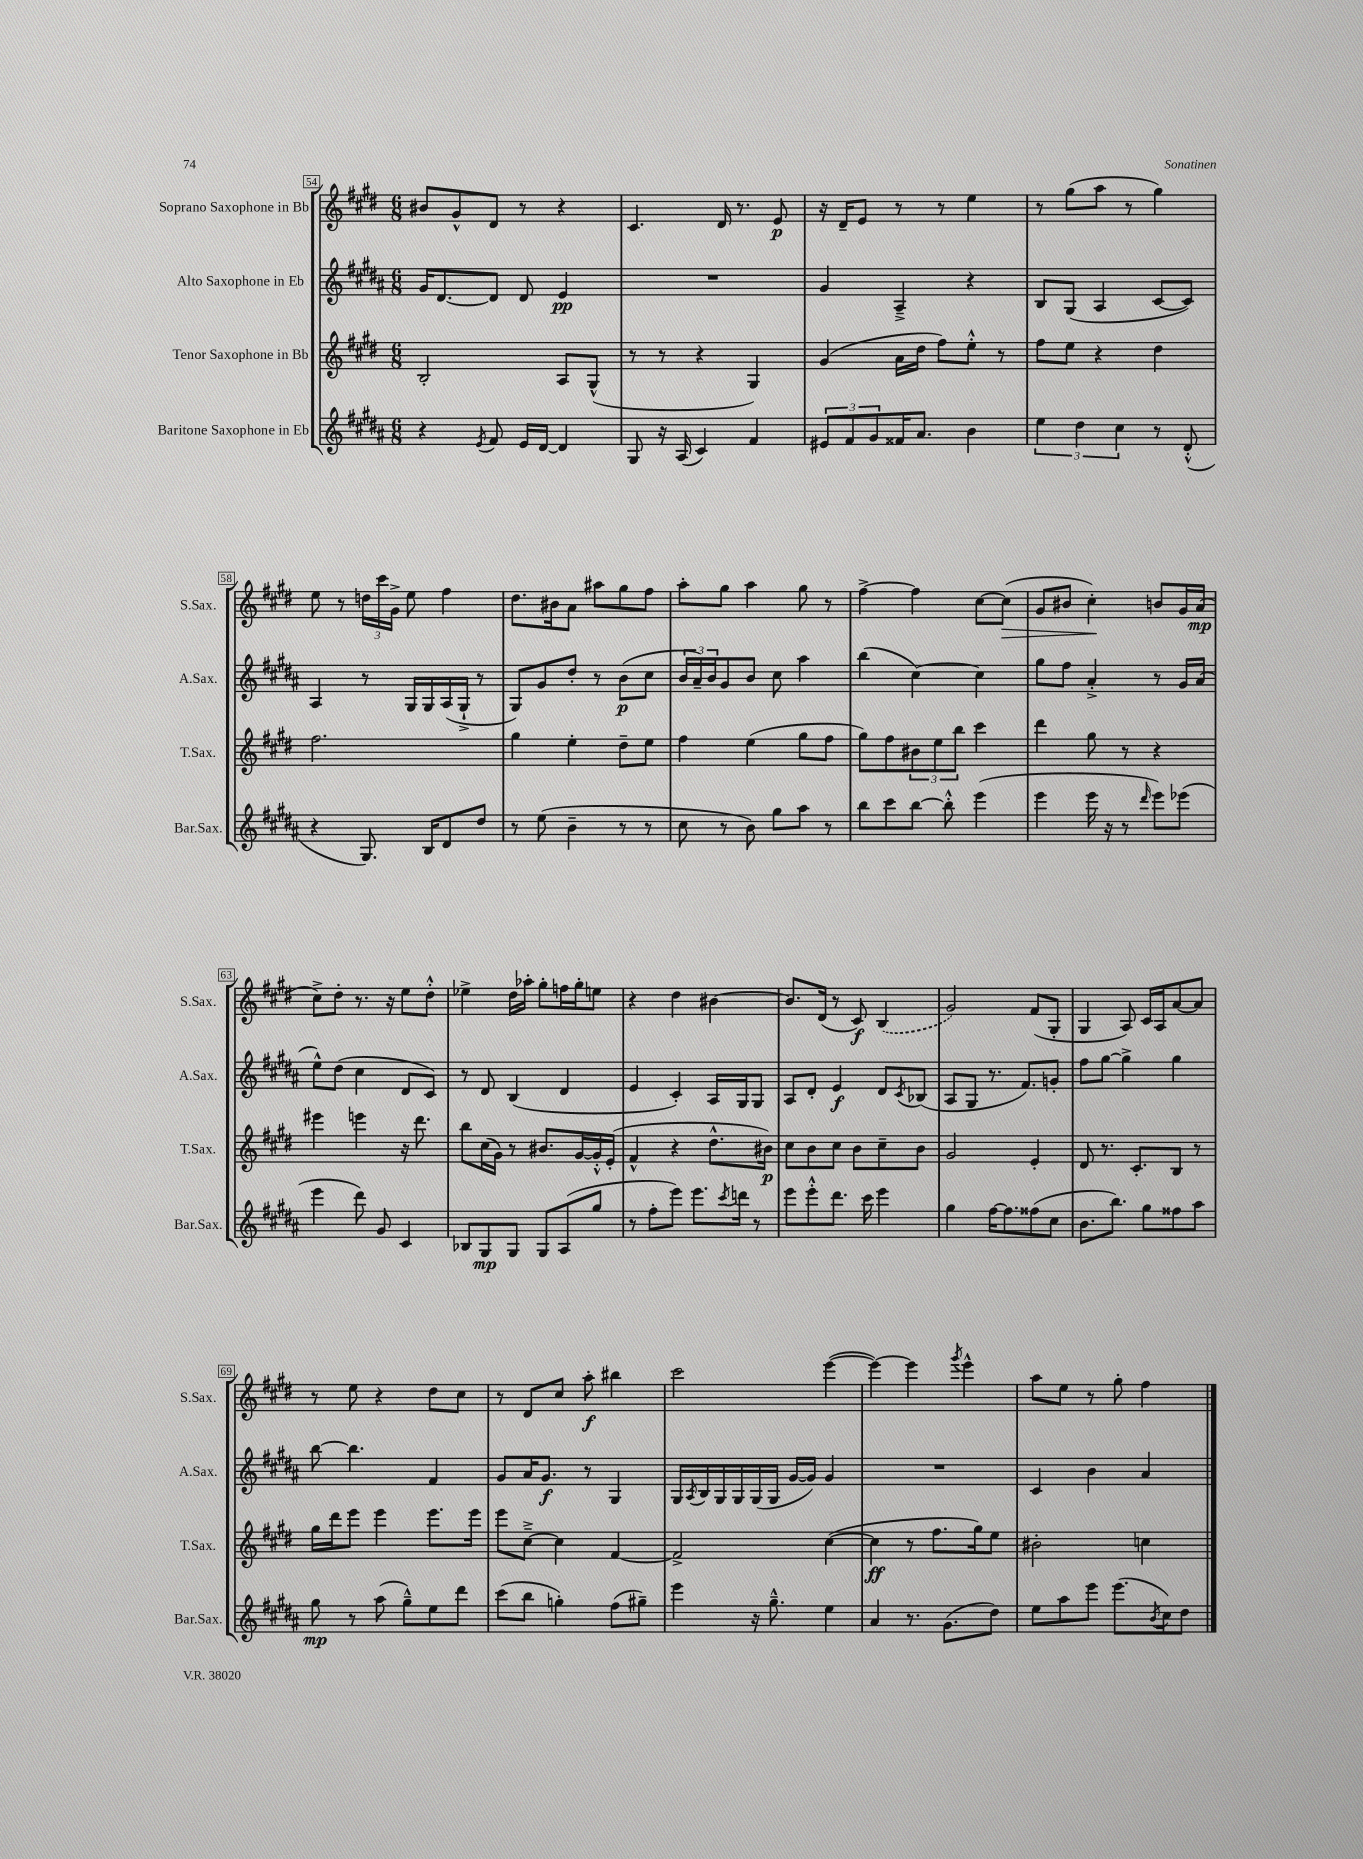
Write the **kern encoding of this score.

**kern	**dynam	**kern	**dynam	**kern	**dynam	**kern	**dynam
*part4	*part4	*part3	*part3	*part2	*part2	*part1	*part1
*staff4	*staff4	*staff3	*staff3	*staff2	*staff2	*staff1	*staff1
*I"Baritone Saxophone in Eb	*	*I"Tenor Saxophone in Bb	*	*I"Alto Saxophone in Eb	*	*I"Soprano Saxophone in Bb	*
*I'Bar.Sax.	*	*I'T.Sax.	*	*I'A.Sax.	*	*I'S.Sax.	*
*clefG2	*	*clefG2	*	*clefG2	*	*clefG2	*
*k[f#c#g#d#a#]	*	*k[f#c#g#d#]	*	*k[f#c#g#d#a#]	*	*k[f#c#g#d#]	*
*M6/8	*	*M6/8	*	*M6/8	*	*M6/8	*
=54	=54	=54	=54	=54	=54	=54	=54
4r	.	2B'/	.	16g#/KL	.	8b#X/L	.
.	.	.	.	[8.d#/	.	.	.
.	.	.	.	.	.	8g#^^/	.
8qe/	.	.	.	.	.	.	.
8f#/	.	.	.	8d#/J]	.	8d#/J	.
16e/LL	.	.	.	8d#/	.	8r	.
[16d#/JJ	.	.	.	.	.	.	.
4d#/]	.	8A/L	.	4e/	pp	4r	.
.	.	(8G#^^/J	.	.	.	.	.
=55	=55	=55	=55	=55	=55	=55	=55
8G#/	.	8r	.	2.r	.	4.c#/	.
16r	.	8r	.	.	.	.	.
(16A#/	.	.	.	.	.	.	.
4c#/)	.	4r	.	.	.	.	.
.	.	.	.	.	.	16d#/	.
.	.	.	.	.	.	8.r	.
4f#/	.	4G#/)	.	.	.	.	.
.	.	.	.	.	.	8e/	p
=56	=56	=56	=56	=56	=56	=56	=56
12e#X/L	.	(4g#/	.	4g#/	.	16r	.
.	.	.	.	.	.	16d#~/KL	.
12f#/	.	.	.	.	.	.	.
.	.	.	.	.	.	8e/J	.
12g#/	.	.	.	.	.	.	.
16f##X/K	.	16a\LL	.	4A#~^/	.	8r	.
8.a#/J	.	16dd#\JJ	.	.	.	.	.
.	.	8ff#\L)	.	.	.	8r	.
4b\	.	8ee'^^\J	.	4r	.	4ee\	.
.	.	8r	.	.	.	.	.
=57	=57	=57	=57	=57	=57	=57	=57
6ee\	.	8ff#\L	.	8B/L	.	8r	.
.	.	8ee\J	.	(8G#/J	.	(8gg#\L	.
6dd#\	.	.	.	.	.	.	.
.	.	4r	.	4A#/	.	8aa\J	.
6cc#\	.	.	.	.	.	.	.
.	.	.	.	.	.	8r	.
8r	.	4dd#\	.	[8c#/L	.	4gg#\)	.
(8d#'^^/	.	.	.	8c#/J])	.	.	.
!!LO:LB:g=z
=58	=58	=58	=58	=58	=58	=58	=58
4r	.	2.ff#\	.	4A#/	.	8ee\	.
.	.	.	.	.	.	8r	.
8.G#/)	.	.	.	8r	.	24ddn\LL	.
.	.	.	.	.	.	24ccc#\	.
.	.	.	.	.	.	24g#^\JJ	.
.	.	.	.	16G#/LL	.	8ee\	.
16B/KL	.	.	.	16G#/	.	.	.
8d#/	.	.	.	(16A#/	.	4ff#\	.
.	.	.	.	16G#`^/JJ	.	.	.
8dd#/J	.	.	.	8r	.	.	.
=59	=59	=59	=59	=59	=59	=59	=59
8r	.	4gg#\	.	8G#/L)	.	8.dd#\L	.
(8ee\	.	.	.	8g#/	.	.	.
.	.	.	.	.	.	16b#X\k	.
4b~\	.	4ee'\	.	8dd#'/J	.	8a\J	.
.	.	.	.	8r	.	8aa#X\L	.
8r	.	8dd#~\L	.	(8b\L	p	8gg#\	.
8r	.	8ee\J	.	8cc#\J	.	8ff#\J	.
=60	=60	=60	=60	=60	=60	=60	=60
8cc#\	.	4ff#\	.	24b/LL	.	8aa'\L	.
.	.	.	.	24a#~/)	.	.	.
.	.	.	.	24b/J	.	.	.
8r	.	.	.	8g#/	.	8gg#\J	.
8b\)	.	(4ee\	.	8b/J	.	4aa\	.
8gg#\L	.	.	.	8cc#\	.	.	.
8aa#\J	.	8gg#\L	.	4aa#\	.	8gg#\	.
8r	.	8ff#\J	.	.	.	8r	.
=61	=61	=61	=61	=61	=61	=61	=61
8bb\L	.	8gg#\L)	.	(4bb\	.	[4ff#^\	.
8ccc#\	.	8ff#\	.	.	.	.	.
[8bb\J	.	12b#X\	.	[4cc#\)	.	4ff#\]	.
.	.	12ee\	.	.	.	.	.
8bb'^^\]	.	.	.	.	.	.	.
.	.	12bb\J	.	.	.	.	.
(4eee\	.	4ccc#\	.	4cc#\]	.	[8cc#\L	.
!	!	!	!	!	!	!	!LO:HP:b
.	.	.	.	.	.	(8cc#\J]	>
=62	=62	=62	=62	=62	=62	=62	=62
4eee\	.	4ddd#\	.	8gg#\L	.	8g#/L	.
.	.	.	.	8ff#\J	.	8b#X/J	.
16eee\	.	8gg#\	.	4a#'^/	.	4cc#'\)	.
16r	.	.	.	.	.	.	.
8r	.	8r	.	.	.	.	.
16qqddd#/	.	.	.	.	.	.	.
8eee\L)	.	4r	.	8r	.	8bn/L	]
(8eee-X\J	.	.	.	16g#/LL	.	16g#/L	.
.	.	.	.	(16a#/JJ	.	(16a/JJ	mp
!!LO:LB:g=z
=63	=63	=63	=63	=63	=63	=63	=63
4eee\	.	4eee#X\	.	8ee^^\L)	.	8cc#^\L)	.
.	.	.	.	(8dd#\J	.	8dd#'\J	.
8ddd#\)	.	4eeen\	.	4cc#\	.	8.r	.
8g#/	.	.	.	.	.	.	.
.	.	.	.	.	.	16r	.
4c#/	.	16r	.	8d#/L	.	8ee\L	.
.	.	8.ddd#\	.	.	.	.	.
.	.	.	.	8c#/J)	.	8dd#'^^\J	.
=64	=64	=64	=64	=64	=64	=64	=64
8B-X/L	.	8bb\L	.	8r	.	4ee-X^\	.
8G#/	mp	(16cc#\L	.	8d#/	.	.	.
.	.	16g#\JJ)	.	.	.	.	.
8G#/J	.	8r	.	(4B/	.	16dd#\LL	.
.	.	.	.	.	.	16aa-X'\JJ	.
8G#/L	.	8.b#X/L	.	.	.	8gg#'\L	.
(8A#/	.	.	.	4d#/	.	16ffn\L	.
.	.	[16g#/L	.	.	.	16gg#'\J	.
8gg#/J	.	16g#'^^/]	.	.	.	8een\J	.
.	.	(16e'/JJ	.	.	.	.	.
=65	=65	=65	=65	=65	=65	=65	=65
8r	.	4f#^^/	.	4e/	.	4r	.
8ff#'\L	.	.	.	.	.	.	.
8eee\J)	.	4r	.	4c#'/)	.	4dd#\	.
8.eee\L	.	.	.	.	.	.	.
.	.	8.dd#^^\L	.	16A#/LL	.	[4b#X\	.
8qccc#/	.	.	.	.	.	.	.
16dddn\Jk	.	.	.	16G#/J	.	.	.
8r	.	.	.	8G#/J	.	.	.
.	.	16b#X\Jk)	p	.	.	.	.
=66	=66	=66	=66	=66	=66	=66	=66
8eee\L	.	8cc#\L	.	8A#/L	.	8.b#/L]	.
8eee'^^\	.	8b\	.	8d#'/J	.	.	.
.	.	.	.	.	.	(16d#/Jk	.
8.ddd#\J	.	8cc#\J	.	4e/	f	8r	.
.	.	8b\L	.	.	.	8c#/)	f
16ccc#\	.	.	.	.	.	.	.
4eee\	.	8cc#~\	.	8d#/L	.	(4B/	.
.	.	.	.	8qc#/	.	.	.
.	.	8b\J	.	(8B-X/J	.	.	.
=67	=67	=67	=67	=67	=67	=67	=67
4gg#\	.	2g#/	.	8A#/L	.	2g#/)	.
.	.	.	.	8G#/J	.	.	.
[16ff#\KL	.	.	.	8.r	.	.	.
8.ff#\]	.	.	.	.	.	.	.
.	.	.	.	8.f#/L)	.	.	.
(8ff##X\	.	4e'/	.	.	.	(8f#/L	.
8cc#\J	.	.	.	8gn'/J	.	8G#'/J	.
=68	=68	=68	=68	=68	=68	=68	=68
8.b\L	.	8d#/	.	8ff#\L	.	4G#/	.
.	.	8.r	.	[8gg#\J	.	.	.
8.bb\J)	.	.	.	.	.	.	.
.	.	.	.	4gg#^\]	.	8A/)	.
.	.	8.c#'/L	.	.	.	.	.
8gg#\L	.	.	.	.	.	16c#/LL	.
.	.	.	.	.	.	16A/J	.
8ff##X\	.	8B/J	.	4gg#\	.	[8a/	.
8aa#\J	.	8r	.	.	.	8a/J]	.
!!LO:LB:g=z
=69	=69	=69	=69	=69	=69	=69	=69
8gg#\	mp	16gg#\LL	.	[8bb\	.	8r	.
.	.	16ddd#\J	.	.	.	.	.
8r	.	8eee\J	.	4.bb\]	.	8ee\	.
(8aa#\	.	4eee\	.	.	.	4r	.
8gg#~^^\L)	.	.	.	.	.	.	.
8ee\	.	8.eee\L	.	4f#/	.	8dd#\L	.
8ddd#\J	.	.	.	.	.	8cc#\J	.
.	.	16eee\Jk	.	.	.	.	.
=70	=70	=70	=70	=70	=70	=70	=70
(8ccc#\L	.	8eee\L	.	8g#/L	.	8r	.
8bb\J	.	[8cc#~^\J	.	16a#/K	.	8d#/L	.
.	.	.	.	8.g#/J	f	.	.
4ggn'\)	.	4cc#\]	.	.	.	8cc#/J	.
.	.	.	.	8r	.	8aa'\	f
(8ff#\L	.	[4f#/	.	4G#/	.	4bb#X\	.
8gg#X~\J)	.	.	.	.	.	.	.
=71	=71	=71	=71	=71	=71	=71	=71
4eee\	.	2f#^/]	.	16G#/LL	.	2ccc#\	.
.	.	.	.	8qA#/	.	.	.
.	.	.	.	16B/	.	.	.
.	.	.	.	16G#/	.	.	.
.	.	.	.	16G#/	.	.	.
16r	.	.	.	(16G#/	.	.	.
8.gg#~^^\	.	.	.	16G#/JJ	.	.	.
.	.	.	.	[16g#/LL	.	.	.
.	.	.	.	16g#/JJ])	.	.	.
4ee\	.	([4cc#\	.	4g#/	.	([4eee\	.
=72	=72	=72	=72	=72	=72	=72	=72
4a#/	.	4cc#\]	ff	2.r	.	4eee\_)	.
8.r	.	8r	.	.	.	4eee\]	.
.	.	8.ff#\L	.	.	.	.	.
(8.g#\L	.	.	.	.	.	.	.
.	.	.	.	.	.	8qggg#/	.
.	.	.	.	.	.	4eee^^\	.
.	.	16gg#\k)	.	.	.	.	.
8dd#\J)	.	8ee\J	.	.	.	.	.
=73	=73	=73	=73	=73	=73	=73	=73
8ee\L	.	2b#X'\	.	4c#/	.	8aa\L	.
8aa#\	.	.	.	.	.	8ee\J	.
8eee\J	.	.	.	4b\	.	8r	.
(8.eee\L	.	.	.	.	.	8gg#'\	.
.	.	4ccn\	.	4a#/	.	4ff#\	.
8qb/	.	.	.	.	.	.	.
16cc#\k)	.	.	.	.	.	.	.
8dd#\J	.	.	.	.	.	.	.
==	==	==	==	==	==	==	==
*-	*-	*-	*-	*-	*-	*-	*-
